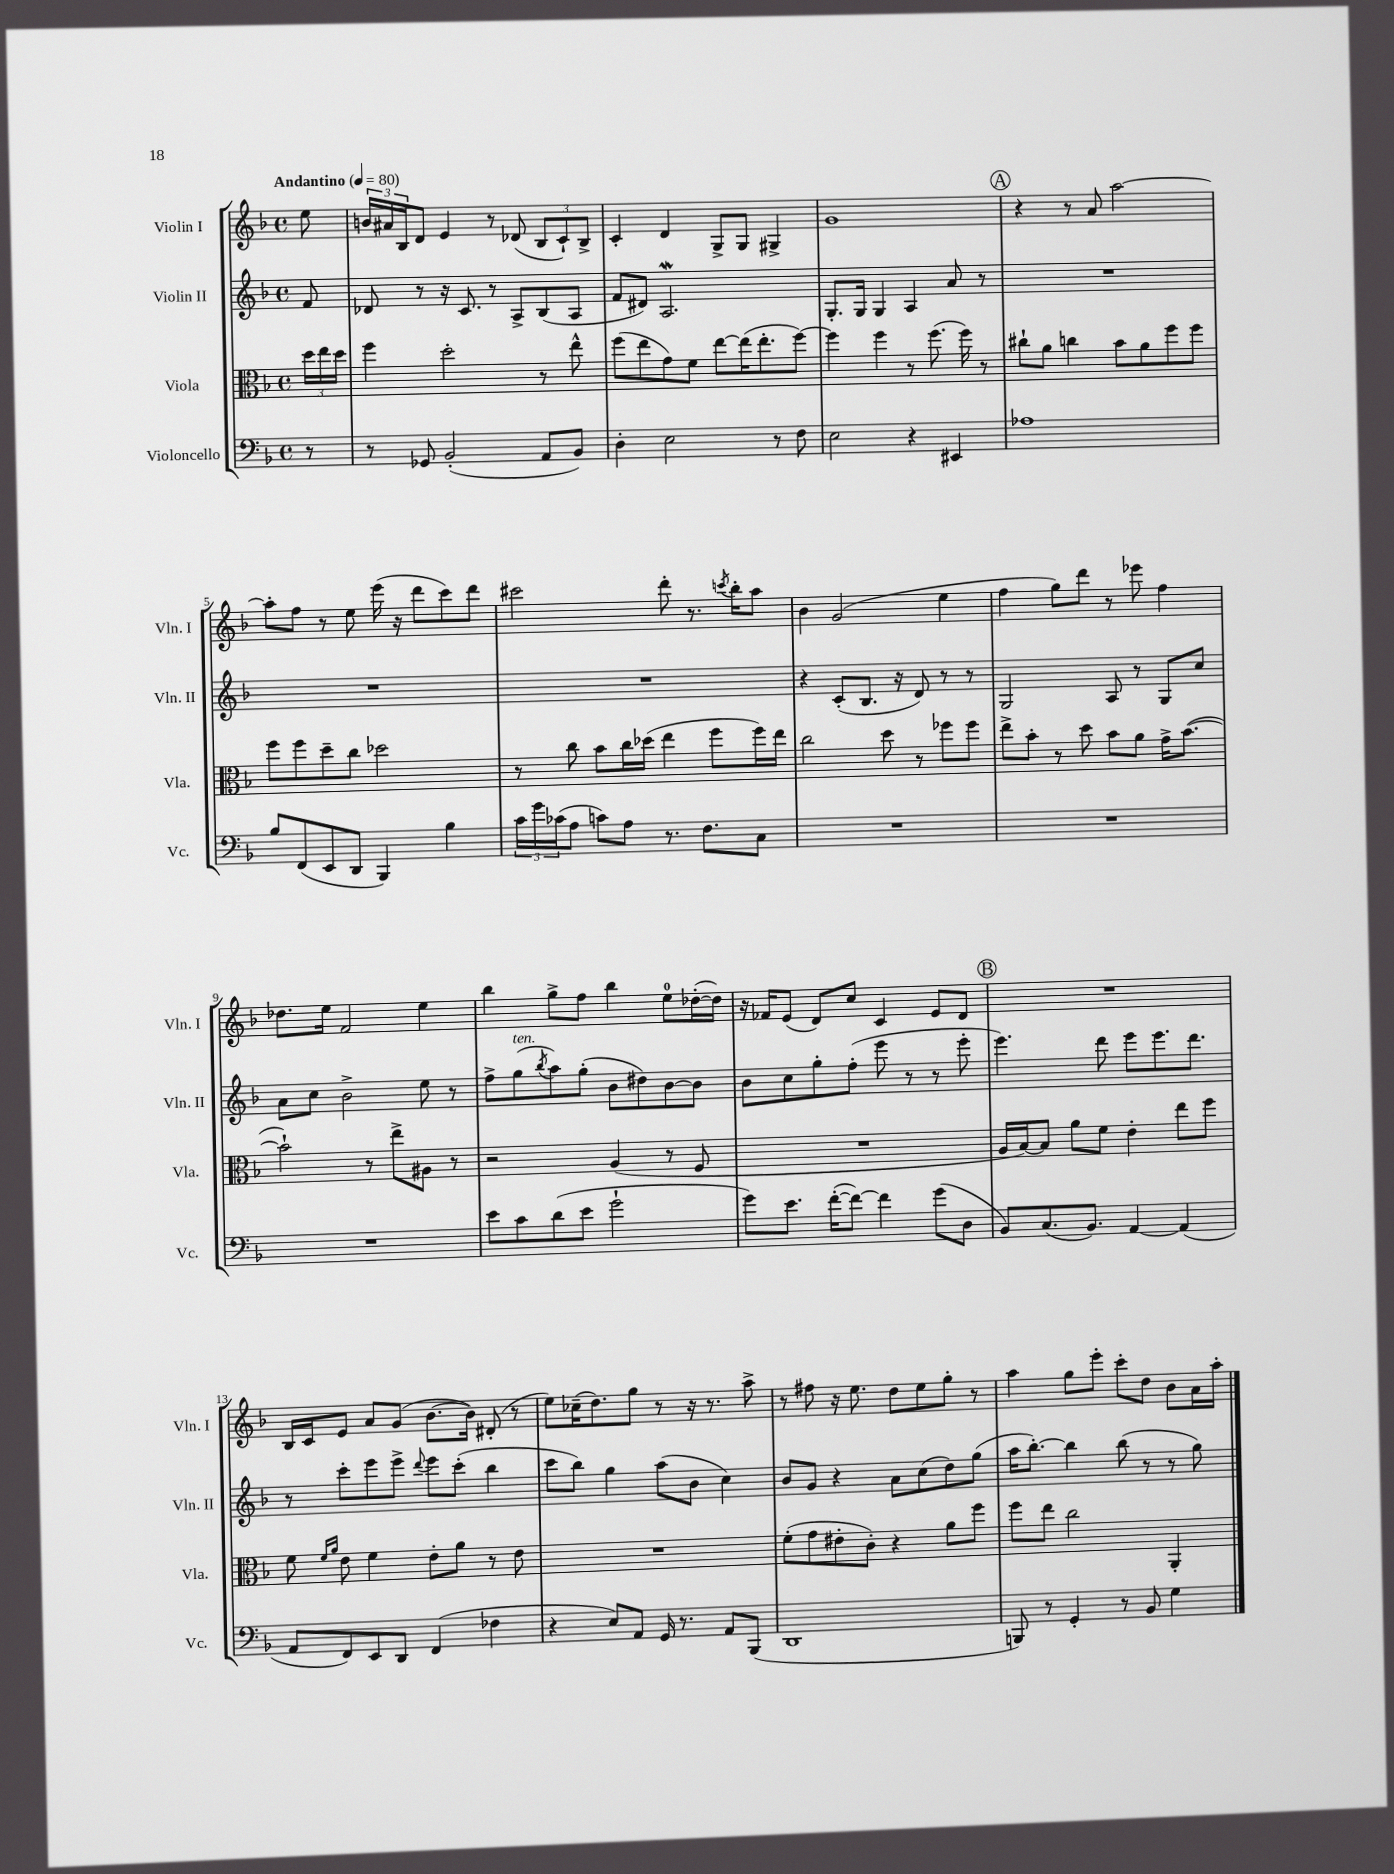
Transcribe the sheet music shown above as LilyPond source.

<<
\new StaffGroup <<
\new Staff = "s0" \with { instrumentName = "Violin I" shortInstrumentName = "Vln. I" } {
    \clef treble \key f \major \defaultTimeSignature \time 4/4 \partial 8 \tempo "Andantino" 4 = 80
    e''8 |
    \tuplet 3/2 { b'16 ais'16 bes16 } d'8 e'4 r8 des'8( \tuplet 3/2 { bes8 c'8-!) bes8-> } |
    c'4-. d'4 g8-> g8 gis4-> |
    g'1 |
    \mark \markup { \circle "A" } r4 r8 a'8 a''2~ |
    a''8-. f''8 r8 e''8 e'''16( r16 d'''8 c'''8) d'''8 |
    cis'''2 d'''8-. r8. \acciaccatura { c'''8 } bes''16-. a''8 |
    bes'4 g'2( e''4 |
    f''4 g''8) d'''8 r8 ees'''8 f''4 |
    des''8. e''16 f'2 e''4 |
    bes''4 g''8-> f''8 bes''4 e''8-0 des''16~-.( des''16) |
    r16 fes'16 e'8( d'8) c''8 c'4 e'8 d'8 |
    \mark \markup { \circle "B" } R1 |
    bes16 c'16 e'8 a'8 g'8( bes'8.~ bes'16) dis'8-.( r8 |
    e''8) ces''16--( d''8.) g''8 r8 r16 r8. a''8-> |
    r8 fis''8 r16 e''8. d''8 e''8 g''8-. r8 |
    a''4 g''8 e'''8-. c'''8-. d''8 bes'8 a'16 a''16-. \bar "|." |
}
\new Staff = "s1" \with { instrumentName = "Violin II" shortInstrumentName = "Vln. II" } {
    \clef treble \key f \major \defaultTimeSignature \time 4/4 \partial 8
    f'8 |
    des'8 r8 r16 c'8. r8 a8-> bes8( a8 |
    f'8 dis'8) a2.\mordent |
    g8.-. g16 g4 a4 a'8 r8 |
    \mark \markup { \circle "A" } R1 |
    R1 |
    R1 |
    r4 c'8-.( bes8. r16 d'8) r8 r8 |
    g2 a8 r8 g8 c''8 |
    a'8 c''8 bes'2-> e''8 r8 |
    f''8-> g''8^\markup { \italic "ten." }( \acciaccatura { bes''8 } a''8) g''8-.( bes'8 dis''8) bes'8~ bes'8 |
    bes'8 c''8 g''8-. f''8-.( e'''8 r8 r8 e'''8-. |
    \mark \markup { \circle "B" } e'''4.) d'''8 e'''8 e'''8. d'''8. |
    r8 c'''8-. e'''8 e'''8-> \appoggiatura { d'''8 } e'''8 c'''8-.( bes''4 |
    c'''8 bes''8) g''4 a''8( bes'8 c''4) |
    bes'8 g'8 r4 a'8 c''8( d''8) g''8( |
    a''16 bes''8.~-.) bes''4 bes''8( r8 r8 g''8) \bar "|." |
}
\new Staff = "s2" \with { instrumentName = "Viola" shortInstrumentName = "Vla." } {
    \clef alto \key f \major \defaultTimeSignature \time 4/4 \partial 8
    \tuplet 3/2 { d''16 e''16 d''16 } |
    f''4 d''2-. r8 e''8-^ |
    f''8( e''8 g'8) f'8 e''8~ e''16( e''8.-. f''8~) |
    f''4 f''4 r8 f''8.( f''16) r8 |
    \mark \markup { \circle "A" } cis''8-! a'8 c''4 bes'8 a'8 f''8 f''8 |
    f''8 f''8 d''8-- c''8 des''2 |
    r8 c''8 bes'8 c''16 des''16( e''4 f''8 f''16) e''16 |
    c''2 d''8 r8 fes''8 fes''8 |
    e''8-> bes'8-. r8 d''8 bes'8 a'8 g'16-> bes'8.~( |
    bes'2-!) r8 e''8-> ais8 r8 |
    r2 a4( r8 f8 |
    R1 |
    \mark \markup { \circle "B" } a16 bes16~) bes8 a'8 f'8 e'4-. e''8 f''8 |
    f'8 \grace { f'16 a'16 } e'8 f'4 e'8-. a'8 r8 e'8 |
    R1 |
    f'8-.( g'8 eis'8-. c'8-.) r4 a'8 f''8 |
    f''8 e''8 c''2 a,4-. \bar "|." |
}
\new Staff = "s3" \with { instrumentName = "Violoncello" shortInstrumentName = "Vc." } {
    \clef bass \key f \major \defaultTimeSignature \time 4/4 \partial 8
    r8 |
    r8 ges,8 bes,2-.( a,8 bes,8) |
    d4-. e2 r8 f8 |
    e2 r4 eis,4 |
    \mark \markup { \circle "A" } aes1 |
    bes8 f,8( e,8 d,8 bes,,4) bes4 |
    \tuplet 3/2 { c'16 g'16 ces'16( } a8 c'8) a8 r8. f8. c8 |
    R1 |
    R1 |
    R1 |
    e'8 c'8 d'8( e'8 g'2-! |
    g'8) e'8. f'16~-.( f'8~) f'4 g'8( d8 |
    \mark \markup { \circle "B" } bes,8) c8.( bes,8.) a,4~ a,4( |
    a,8 f,8) e,8 d,8 f,4( fes4 |
    r4 e8) a,8 g,16 r8. a,8 bes,,8( |
    d,1 |
    b,,8) r8 g,4-. r8 bes,8 g4 \bar "|." |
}
>>
>>
